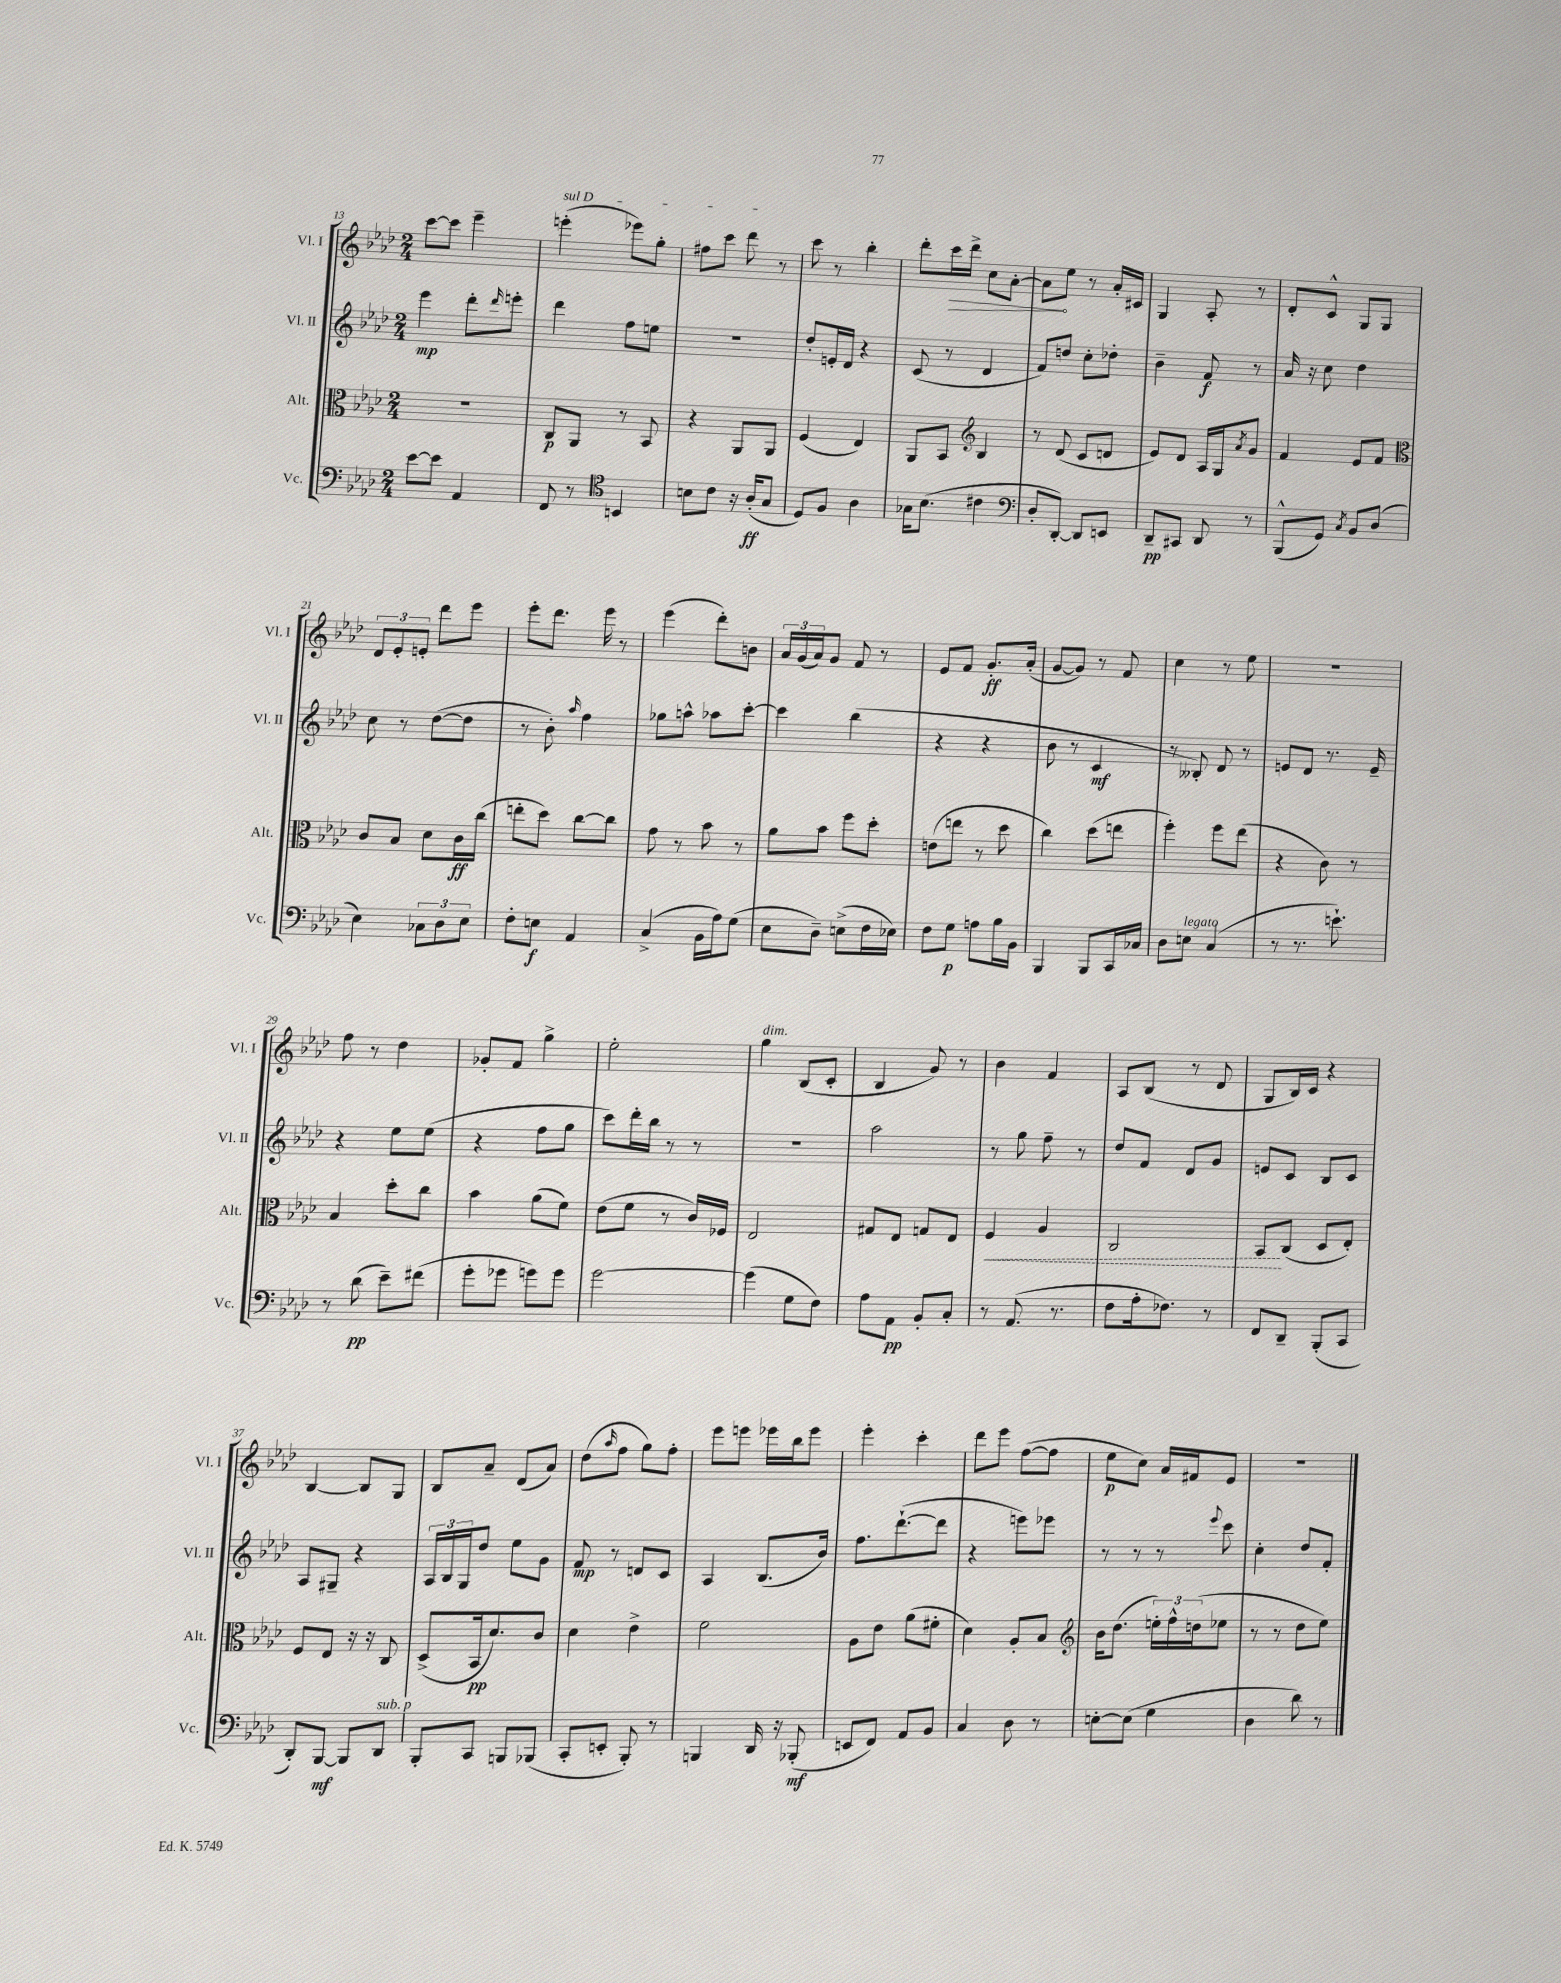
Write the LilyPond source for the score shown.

<<
\new StaffGroup <<
\new Staff = "s0" \with { instrumentName = "Vl. I" shortInstrumentName = "Vl. I" } {
    \clef treble \key aes \major \numericTimeSignature \time 2/4
    c'''8~ c'''8 ees'''4-- |
    \once \override TextSpanner.bound-details.left.text = \markup { \italic "sul D" } e'''4-.\startTextSpan( ees'''8) g''8-. |
    fis''8 c'''8 des'''8\stopTextSpan r8 |
    c'''8 r8 bes''4-. |
    des'''8-. \once \override Hairpin.circled-tip = ##t c'''16\> des'''16-> c''8 aes'8~-. |
    aes'8\! ees''8 r8 aes'16-. cis'16 |
    g4 aes8-. r8 |
    des'8-. c'8-^ g8 g8 |
    \tuplet 3/2 { des'8 ees'8-. e'8-. } des'''8 ees'''8 |
    ees'''8-. des'''8. ees'''16 r8 |
    ees'''4( des'''8-.) b'8 |
    \tuplet 3/2 { aes'16 g'16( aes'16) } g'8 f'8 r8 |
    ees'8 f'8 g'8.-.\ff aes'16-.( |
    g'8~ g'8) r8 f'8 |
    c''4 r8 ees''8 |
    R2 |
    f''8 r8 des''4 |
    ges'8-. f'8 g''4-> |
    ees''2-. |
    g''4^\markup { \italic "dim." } bes8( c'8-. |
    bes4 g'8) r8 |
    bes'4 f'4 |
    aes8 bes8( r8 des'8 |
    g8 bes16) c'16 r4 |
    bes4~ bes8 g8 |
    bes8 aes'8-- des'8( aes'8) |
    des''8( \grace { aes''16 } f''8 g''8) f''8-. |
    ees'''8 e'''8 ees'''16 bes''16 ees'''8 |
    ees'''4-. c'''4-. |
    des'''8 ees'''8 f''8~( f''8 |
    ees''8\p c''8) aes'16 fis'16 ees'8 |
    r2 \bar "|." |
}
\new Staff = "s1" \with { instrumentName = "Vl. II" shortInstrumentName = "Vl. II" } {
    \clef treble \key aes \major \numericTimeSignature \time 2/4
    ees'''4\mp des'''8-. \grace { des'''16 } e'''8-. |
    des'''4 f''8 e''8 |
    r2 |
    des''8-. e'16-. des'16 r4 |
    c'8( r8 des'4 |
    f'8) d''8 c''8-. des''8-. |
    bes'4-- f'8\f r8 |
    aes'16 r16 c''8 des''4 |
    c''8 r8 des''8~( des''8 |
    r8 bes'8-.) \grace { aes''16 } f''4 |
    ges''8 a''8-^ aes''8 c'''8~-. |
    c'''4 bes''4( |
    r4 r4 |
    bes'8 r8 c'4\mf |
    r8 beses8-.) des'8 r8 |
    e'8 des'8 r8. e'16-- |
    r4 ees''8 ees''8( |
    r4 f''8 g''8 |
    c'''8) des'''16-. bes''16 r8 r8 |
    R2 |
    aes''2 |
    r8 g''8 f''8-- r8 |
    des''8 f'8 des'8 g'8 |
    e'8 c'8 bes8 c'8 |
    aes8 gis8-- r4 |
    \tuplet 3/2 { aes16 bes16 g16 } des''8 ees''8 g'8 |
    f'8\mp r8 d'8 c'8 |
    aes4 bes8.( bes'16) |
    f''8. des'''8.~-!( des'''8 |
    r4 e'''8) ees'''8 |
    r8 r8 r8 \appoggiatura { ees'''8 } c'''8 |
    c''4-. des''8 f'8-. \bar "|." |
}
\new Staff = "s2" \with { instrumentName = "Alt." shortInstrumentName = "Alt." } {
    \clef alto \key aes \major \numericTimeSignature \time 2/4
    R2 |
    c8\p aes,8 r8 bes,8 |
    r4 aes,8 aes,8 |
    f4( ees4) |
    aes,8 bes,8 \clef treble bes4 |
    r8 des'8( c'8 d'8 |
    ees'8) des'8 aes16 g16 \acciaccatura { aes'8 } g'8 |
    f'4 ees'8 f'8 |
    \clef alto c'8 bes8 des'8 c'16\ff c''16( |
    e''8-. des''8) c''8~ c''8 |
    g'8 r8 bes'8 r8 |
    aes'8 bes'8 f''8 des''8-. |
    e'8( e''8 r8 des''8 |
    c''4) des''8( e''8 |
    f''4-.) f''8 ees''8( |
    r4 c'8) r8 |
    bes4 des''8-. c''8 |
    bes'4 aes'8( f'8) |
    ees'8( f'8 r8 c'16) fes16 |
    ees2 |
    gis8 ees8 g8 ees8 |
    \once \override Hairpin.style = #'dashed-line f4\< aes4 |
    c2 |
    bes,8\! c8( des8 ees8-.) |
    f8 ees8 r16 r16 c8 |
    des8->( bes,16\pp des'8.) c'8 |
    des'4 ees'4-> |
    f'2 |
    aes8 ees'8 aes'8( fis'8-. |
    des'4) aes8-. bes8 |
    \clef treble bes'16 des''8.( \tuplet 3/2 { e''16-.) f''16-^ d''16( } ees''8 |
    r8 r8 des''8 ees''8) \bar "|." |
}
\new Staff = "s3" \with { instrumentName = "Vc." shortInstrumentName = "Vc." } {
    \clef bass \key aes \major \numericTimeSignature \time 2/4
    ees'8~ ees'8 aes,4 |
    f,8 r8 \clef tenor b,4 |
    b8 c'8 r16 aes16-.\ff( g8 |
    des8) f8 aes4 |
    ges16 bes8.( cis'4 |
    \clef bass des8-. des,8~-.) des,8 e,8 |
    des,8--\pp cis,8 des,8 r8 |
    bes,,8-^( g,8) \acciaccatura { c8 } bes,8 des8( |
    ees4) \tuplet 3/2 { ces8 des8 ees8 } |
    f8-. e8\f aes,4 |
    c4->( bes,16 aes16) g8( |
    ees8 des8--) e8->( f16 ees16) |
    f8 g8\p a8 bes16 bes,16 |
    bes,,4 bes,,8 c,16 ces16 |
    des8 e8^\markup { \italic "legato" } c4( |
    r8 r8. e'8.-!) |
    r8 des'8\pp( ees'8--) fis'8( |
    g'8-. ges'8 g'8) g'8 |
    g'2~ |
    g'4( g8 f8) |
    aes8 aes,8\pp bes,8-. c8-. |
    r8 aes,8.( r8. |
    f8 aes16-. fes8.) r8 |
    f,8 des,8-- bes,,8-.( c,8 |
    des,8-.) bes,,8~\mf bes,,8 des,8^\markup { \italic "sub. p" } |
    bes,,8-. c,8 b,,8 bes,,8( |
    c,8-. e,8-. bes,,8-.) r8 |
    b,,4 des,16 r16 bes,,8-.\mf( |
    e,8 f,8) aes,8 bes,8 |
    c4 des8 r8 |
    e8~-. e8( g4 |
    des4 des'8) r8 \bar "|." |
}
>>
>>
\layout { \context { \Score currentBarNumber = #13 } }
